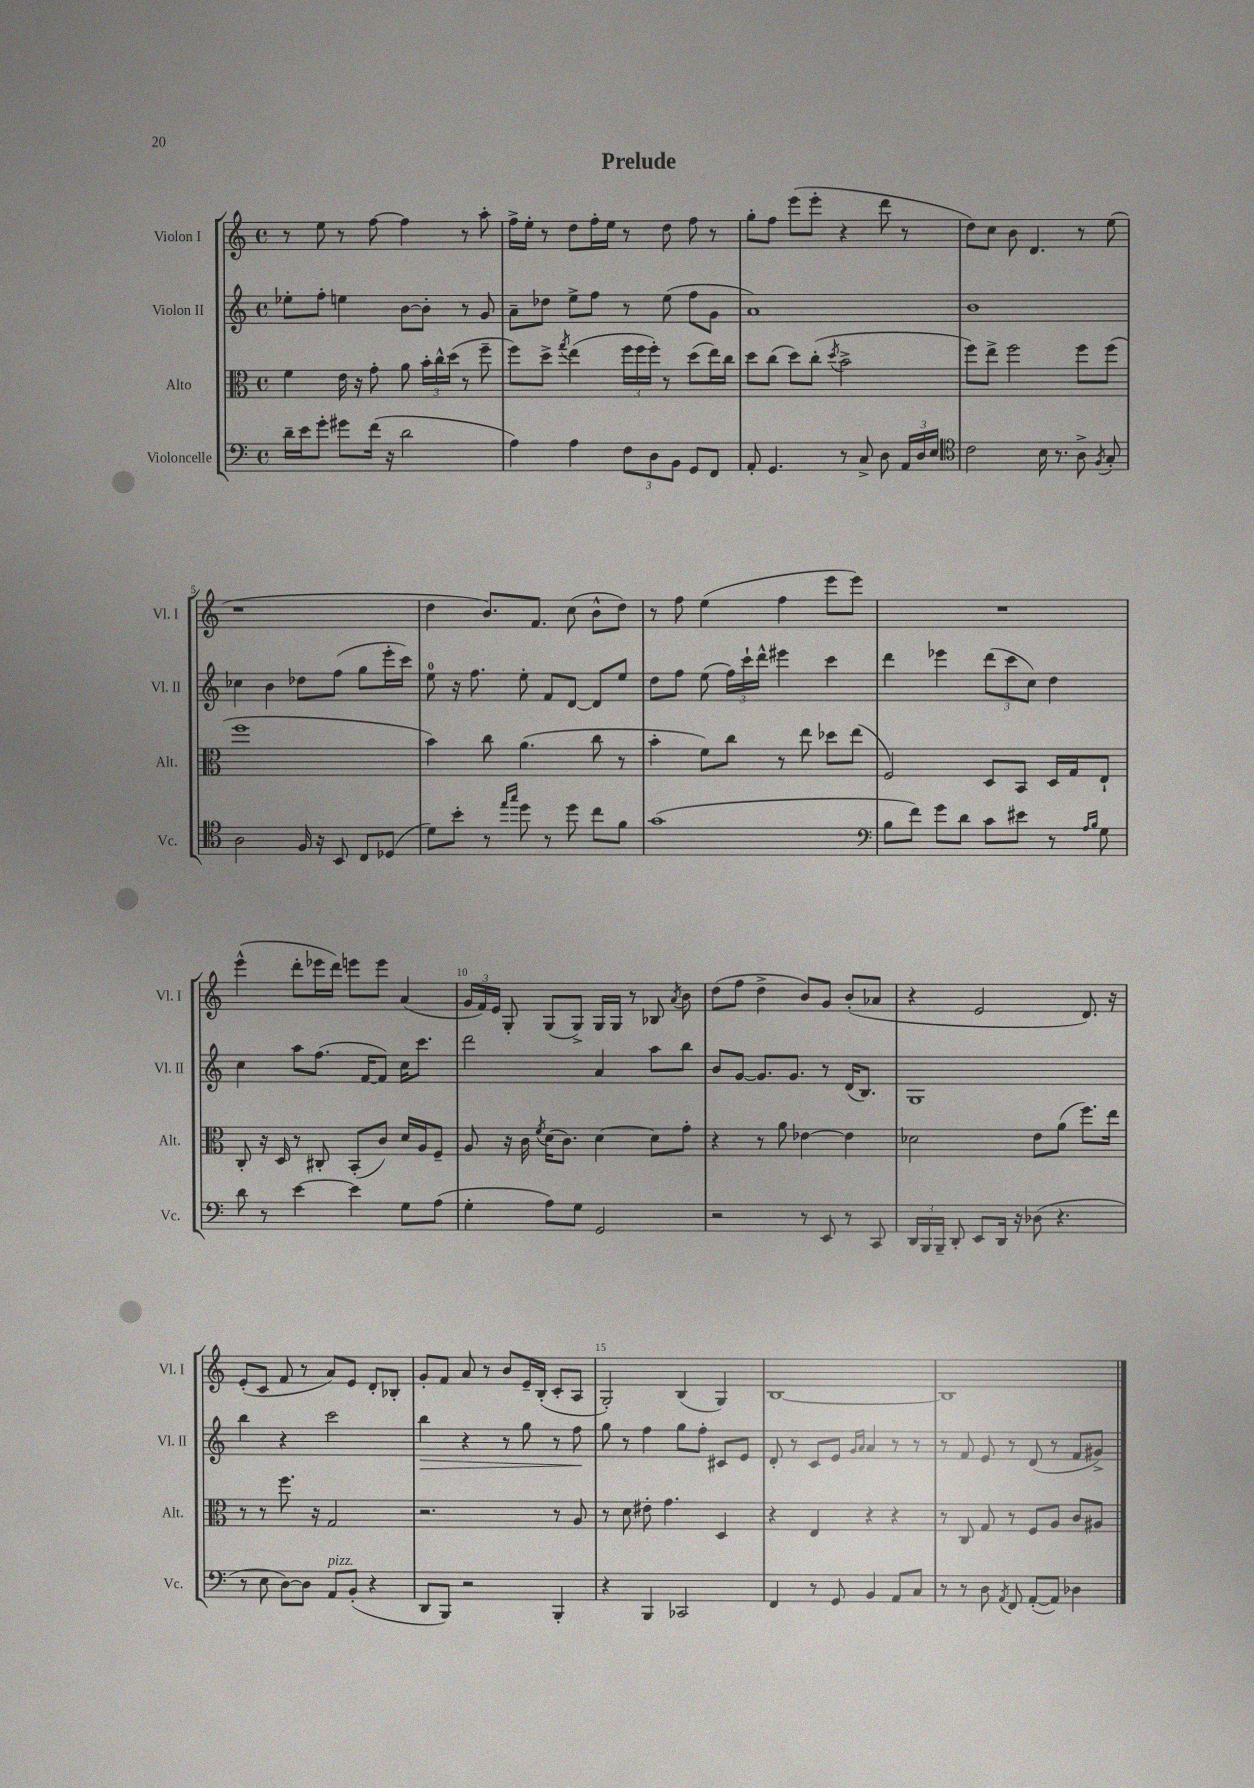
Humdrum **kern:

**kern	**kern	**kern	**dynam	**kern
*part4	*part3	*part2	*part2	*part1
*staff4	*staff3	*staff2	*staff2	*staff1
*I"Violoncelle	*I"Alto	*I"Violon II	*	*I"Violon I
*I'Vc.	*I'Alt.	*I'Vl. II	*	*I'Vl. I
*clefF4	*clefC3	*clefG2	*	*clefG2
*k[]	*k[]	*k[]	*	*k[]
*M4/4	*M4/4	*M4/4	*	*M4/4
*met(c)	*met(c)	*met(c)	*	*met(c)
=1	=1	=1	=1	=1
16d~\LL	4f\	8ee-X'\L	.	8r
16e\J	.	.	.	.
8g'\J	.	8ff'\J	.	8ee\
8g#X\L	16e\	4een\	.	8r
.	16r	.	.	.
(16f\Jk	8g'\	.	.	[8ff\
16r	.	.	.	.
2d\	8a\	[8b\L	.	4ff\]
.	24b'\LL	8b'\J]	.	.
.	24cc^^\	.	.	.
.	(24dd\JJ	.	.	.
.	8r	8r	.	8r
.	8ff~\	8g/	.	8aa'\
=2	=2	=2	=2	=2
4A\)	8ff\L)	8a~\L	.	16ff^\LL
.	.	.	.	16ee'\JJ
.	8dd^\J	8dd-X\J	.	8r
.	8qgg/	.	.	.
4A\	(4ee\	8ee^\L	.	8dd\L
.	.	8ff\J	.	16ff'\L
.	.	.	.	16ee\JJ
12F\L	24ff\LL	8r	.	8r
.	24ff\	.	.	.
12D\	24ff'\JJ)	.	.	.
.	8r	(8ee\	.	8dd\
12BB\J	.	.	.	.
8GG/L	(8dd\L	8ff\L	.	8ff\
8FF/J	16ee\L)	8g\J	.	8r
.	16cc\JJ	.	.	.
=3	=3	=3	=3	=3
8AA'/	8dd\L	1a)	.	8gg'\L
4.GG/	(8cc\J	.	.	8ff\J
.	8dd\L)	.	.	(8eee\L
.	(8cc'\J	.	.	8eee'\J
.	8qdd/	.	.	.
8r	2b^\	.	.	4r
8C^/	.	.	.	.
8D\	.	.	.	8ddd\
24AA/LL	.	.	.	8r
24D/	.	.	.	.
24E/JJ	.	.	.	.
=4	=4	=4	=4	=4
*clefC4	*	*	*	*
2c\	8ff\L)	1b	.	8dd\L)
.	8ee^\J	.	.	8cc\J
.	2ff\	.	.	8b\
.	.	.	.	4.d/
16B\	.	.	.	.
8.r	.	.	.	.
8A^\	8ff\L	.	.	8r
8qF/	.	.	.	.
8G'/	(8ff\J	.	.	(8ee\
!!LO:LB:g=z
=5	=5	=5	=5	=5
2A\	1ff	4cc-X\	.	1r
.	.	4b\	.	.
16F/	.	8dd-X\L	.	.
16r	.	.	.	.
8BB/	.	(8ff\J	.	.
8C/L	.	8gg\L	.	.
(8D-X/J	.	16eee'\L	.	.
.	.	16ccc\JJ)	.	.
=6	=6	=6	=6	=6
8d\L)	4b\)	8ee\	.	4dd\
8b'\J	.	16r	.	.
.	.	8.ff\	.	.
8r	8cc\	.	.	8.b/L)
16qqee/LL	.	.	.	.
16qqgg/JJ	.	.	.	.
8dd\	(4.a\	8ee'\	.	.
.	.	.	.	8.f/J
8r	.	8f/L	.	.
8dd\	.	[8d/J	.	(8cc\
8cc\L	8cc\	8d/L]	.	8b^^\L
8f\J	8r	8ee/J	.	8dd\J)
=7	=7	=7	=7	=7
(1g	4b'\	8dd\L	.	8r
.	.	8ff\J	.	8ff\
.	8f\L)	(8ee\	.	(4ee\
.	8cc\J	24ff\LL)	.	.
.	.	24ccc`\	.	.
.	.	24ddd^^\JJ	.	.
.	8r	4eee#X\	.	4ff\
.	8ee\	.	.	.
.	8dd-X\L	4ccc\	.	8eee\L
.	(8ee\J	.	.	8eee\J)
=8	=8	=8	=8	=8
*clefF4	*	*	*	*
8B\L	2F/)	4ddd\	.	1r
8f\J)	.	.	.	.
8g\L	.	4eee-X\	.	.
8d\J	.	.	.	.
8c\L	8D/L	(12ddd\L	.	.
.	.	12ccc\	.	.
8e#X\J	8BB/J	.	.	.
.	.	12cc\J)	.	.
8r	16D/LL	4dd\	.	.
.	16G/J	.	.	.
16qqA/LL	.	.	.	.
16qqB/JJ	.	.	.	.
8G\	8E`/J	.	.	.
!!LO:LB:g=z
=9	=9	=9	=9	=9
8d\	8C'/	4cc\	.	(4eee^^\
8r	16r	.	.	.
.	16D/	.	.	.
[4e\	8r	8aa\L	.	8ddd'\L
.	8C#X'/	(8.ff\J	.	16eee-X\L
.	.	.	.	16ddd\JJ)
4e\]	(8BB'/L	.	.	8eeen\L
.	.	[16f/KL	.	.
.	8c/J)	8f/J])	.	8eee\J
8G\L	16d/LL	16cc\KL	.	(4a/
.	16A/J	8.ccc\J	.	.
(8A\J	8F~/J	.	.	.
=10	=10	=10	=10	=10
4G'\	8A/	2ddd\	.	24g/LL
.	.	.	.	24f/)
.	.	.	.	24e/JJ
.	16r	.	.	8G'/
.	16c\	.	.	.
.	8qf/	.	.	.
8A\L)	(16d\KL	.	.	(8G/L
.	8.c\J)	.	.	.
8G\J	.	.	.	8G^/J)
2GG/	[4d\	4a/	.	16G/LL
.	.	.	.	16G/JJ
.	.	.	.	8r
.	8d\L]	8aa\L	.	8B-X/
.	.	.	.	8qa/
.	8g'\J	8bb\J	.	8b\
=11	=11	=11	=11	=11
2r	4r	8b/L	.	(8dd\L
.	.	[8g/J	.	8ff\J
.	8r	8.g/L]	.	4dd^\
.	8a\	.	.	.
.	.	8.g/J	.	.
8r	[4e-X\	.	.	8b/L)
8EE/	.	8r	.	8g/J
8r	4e-\]	(16d/KL	.	(8b'/L
.	.	8.B/J)	.	.
8CC/	.	.	.	8a-X/J
=12	=12	=12	=12	=12
24DD/LL	2d-X\	1G	.	4r
24BBB/	.	.	.	.
24BBB~/JJ	.	.	.	.
8DD'/	.	.	.	.
8EE/L	.	.	.	2e/
16DD/Jk	.	.	.	.
16r	.	.	.	.
(8D-X\	8e\L	.	.	.
4.r	(8a\J	.	.	.
.	8.ff\L)	.	.	8.d/)
.	16ee\Jk	.	.	16r
!!LO:LB:g=z
=13	=13	=13	=13	=13
8r	8r	4bb\	.	(8e'/L
8E\	8r	.	.	8c/J
[8D\L)	8.ff\	4r	.	8f/
8D\J]	.	.	.	8r
.	16r	.	.	.
!LO:TX:a:i:t=pizz.	!	!	!	!
8AA/L	2G/	2ccc\	.	8a/L)
(8BB'/J	.	.	.	8e/J
4r	.	.	.	8d'/L
.	.	.	.	8B-X'/J
=14	=14	=14	=14	=14
!	!	!	!LO:HP:b	!
8DD/L	2.r	4bb\	>	8g'/L
8BBB/J)	.	.	.	8f/J
2r	.	4r	.	8a/
.	.	.	.	8r
.	.	8r	.	8b/L
.	.	8gg\	.	16e~/L
.	.	.	.	(16B'/JJ
4BBB'/	8r	8r	.	8c'/L
.	8A/	8ff\	.	8A/J
.	.	.	]	.
=15	=15	=15	=15	=15
4r	8r	8gg\	.	2G'/)
.	8d\	8r	.	.
4BBB/	8e#X'\	4ff\	.	.
.	4.g\	.	.	.
2CC-X/	.	8gg\L	.	(4B/
.	.	8ff'\J	.	.
.	4D/	8c#X/L	.	4G/)
.	.	8e/J	.	.
=16	=16	=16	=16	=16
4FF/	4r	8d'/	.	[1B
.	.	8r	.	.
8r	4E/	8c/L	.	.
8GG/	.	8e/J	.	.
.	.	16qqg/LL	.	.
.	.	16qqa/JJ	.	.
4BB/	4r	4a/	.	.
8AA/L	4r	8r	.	.
8C/J	.	8r	.	.
=17	=17	=17	=17	=17
8r	8r	8r	.	1B]
8r	8C/	8f/	.	.
8D\	8G/	8e/	.	.
8qAA/	.	.	.	.
8FF/	8r	8r	.	.
([8AA'/L	8F/L	(8d/	.	.
8AA/J])	8A/J	8r	.	.
4D-X\	8c/L	8f/L	.	.
.	8A#X/J	8g#X^/J)	.	.
==	==	==	==	==
*-	*-	*-	*-	*-
